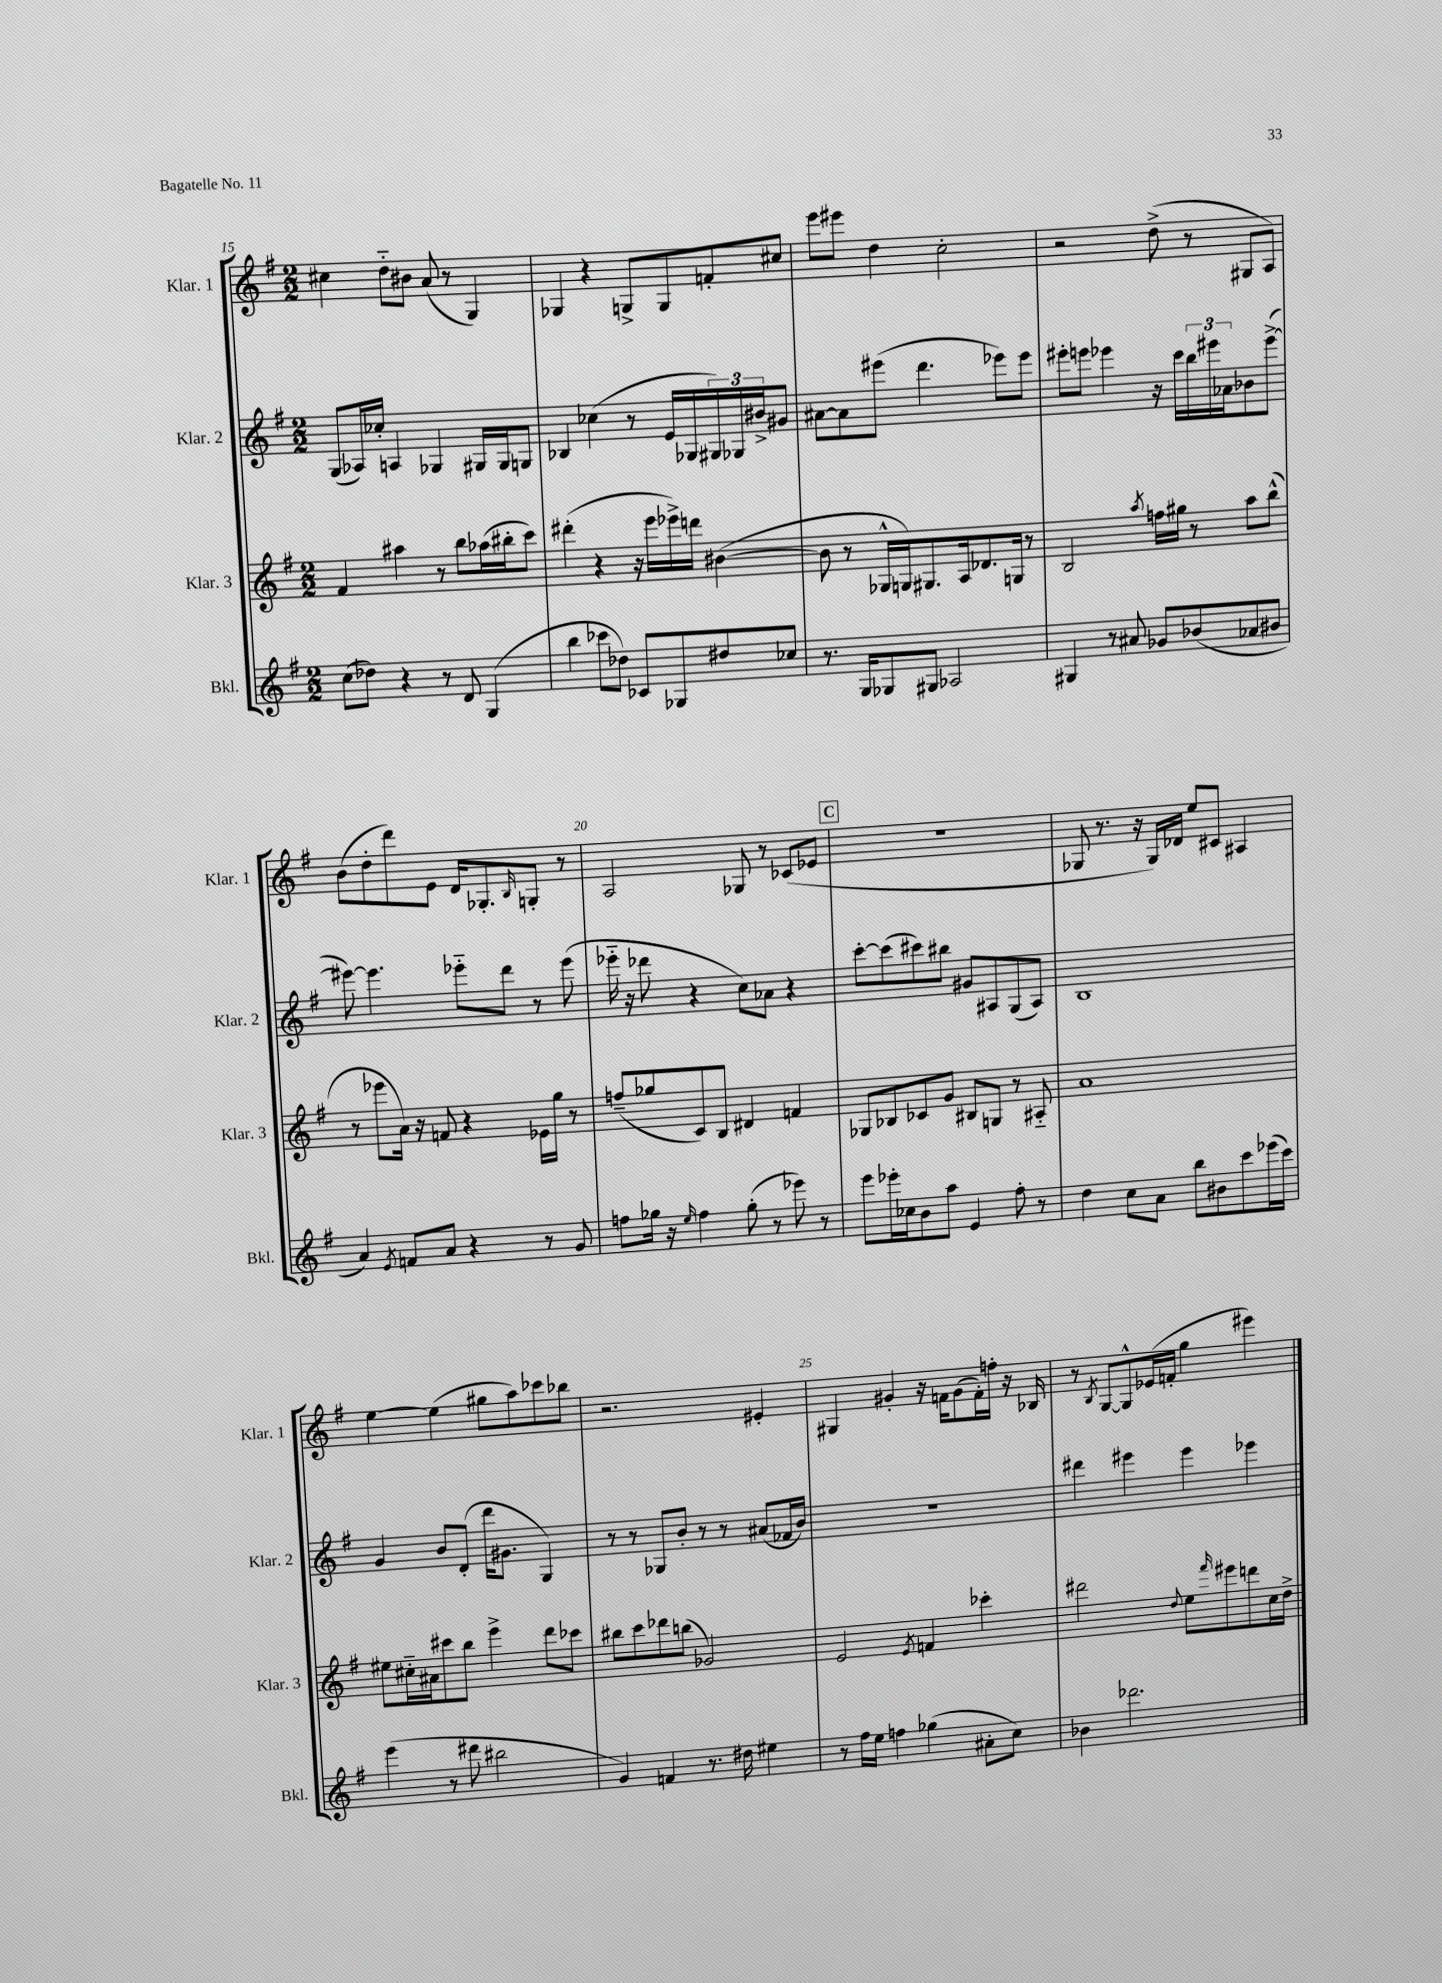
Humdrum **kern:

**kern	**kern	**kern	**kern
*staff4	*staff3	*staff2	*staff1
*clefG2	*clefG2	*clefG2	*clefG2
*k[f#]	*k[f#]	*k[f#]	*k[f#]
*M2/2	*M2/2	*M2/2	*M2/2
(8cc\L	4f#/	(8G/L	4cc#\
8dd-\J)	.	16A-/L)	.
.	.	16cc-'/JJ	.
4r	4aa#\	4A/	8dd'~\L
.	.	.	8b#\J
8r	8r	4G-/	(8a/
8d/	8bb\L	.	8r
(4G/	(16aa-\L	16G#/LL	4G/)
.	16bb#'\J	16G#/J	.
.	8ccc\J)	8G/J	.
=	=	=	=
4bb\	(4ddd#'\	4B-/	4G-/
8ccc-\L	4r	(4cc-\	4r
8dd-\J)	.	.	.
8c-/L	16r	8r	8G^/L
.	16eee\LL	.	.
8G-/	16eee-^\)	16e/LL	8G/
.	16ddd\JJ	16G-/	.
8dd#/	([4b#\	24G#/)	8f'/
.	.	24G-/	.
.	.	24b#^/J	.
8cc-/J	.	8g#/J	8cc#/J
=	=	=	=
8.r	8b#\]	[8a#\L	8eee\L
.	8r	8a#\]	8eee#\J
16G/LK	.	.	.
8G-/	16G-^^/LL	(8eee#\J	4dd\
.	16G/J)	.	.
8G#/J	8.G#/	4.ddd\	.
2A-/	.	.	2cc'\
.	16A/k	.	.
.	8.d-/	.	.
.	.	8eee-\L)	.
.	16G/Jk	.	.
.	8r	8eee-\J	.
=	=	=	=
4G#/	2B/	8eee#'\L	2r
.	.	8eee\J	.
8r	.	4eee-\	.
8a#/	.	.	.
.	8qaa/	.	.
8g-/L	16ff\LL	16r	(8dd^\
.	16gg#\JJ	16ccc\LL	.
(8b-/	8r	24bb\	8r
.	.	24eee#\	.
.	.	24a-\J	.
8a-/	8aa\L	8b-\	8G#/L
8b#/J	(8bb^^\J	([8eee#^\J	8A/J)
=	=	=	=
4a/)	8r	8eee#\_)	(8b\L
.	8eee-\L	4.eee#\]	8dd'\
8qe/	.	.	.
8f/L	16a\Jk)	.	8ddd\)
.	16r	.	.
8a/J	8f/	.	8e\J
4r	4r	8eee-'~\L	16d/LK
.	.	.	8.G-'/
.	.	8ddd\J	.
.	.	.	16qqB/
8r	16e-\LL	8r	8G'/J
.	16gg\JJ	.	.
8g/	8r	(8eee-\	8r
=	=	=	=
8ff\L	(8ff~/L	16eee-'~\	2A/
.	.	16r	.
16gg-\Jk	8gg-/	8ddd-\	.
16r	.	.	.
16qqee/	.	.	.
4ff\	8c/)	4r	.
.	8B/J	.	.
(8gg-'\	4d#/	8cc\L)	8G-/
8r	.	8a-\J	8r
8eee-\)	4f/	4r	(8c-/L
8r	.	.	8e-/J
=	=	=	=
8eee\L	8G-/L	[8ccc'\L	1r
16eee-'\L	8B-/	(8ccc\]	.
16cc-\J	.	.	.
8b\	8c-/	8ccc#\)	.
8aa\J	8g/J	8bb#\J	.
4e/	8B#/L	8g#/L	.
.	8G/J	8A#/	.
8ff#'\	8r	(8G/	.
8r	8A#'~/	8A#/J)	.
=	=	=	=
4dd\	1a	1B	8G-/
.	.	.	8.r
8cc\L	.	.	.
.	.	.	16r
8a\J	.	.	16G-/LL)
.	.	.	16d-/JJ
8bb\L	.	.	8ee/L
8b#\	.	.	8c#/J
8ccc\	.	.	4A#/
(16eee-\L	.	.	.
16ccc\JJ)	.	.	.
=	=	=	=
(4eee\	8ee#\L	4g/	[4ee\
.	16cc#'~\L	.	.
.	16a#\J	.	.
8r	8ccc#\	8b/L	(4ee\]
8ddd#\	8bb\J	(8d'/J	.
2bb#\	4eee^\	16ddd\LK	8gg#\L
.	.	8.g#\J	.
.	.	.	8aa\)
.	8ddd\L	4G/)	8ccc-\
.	8ccc-\J	.	8bb-\J
=	=	=	=
4g/)	8bb#\L	8r	2.r
.	8ccc\	8r	.
4f/	8ddd-\	8G-/L	.
.	(8bb\J	8b'/J	.
8.r	2g-/)	8r	.
.	.	8r	.
16dd#\	.	.	.
4ee#\	.	(8a#/L	4e#'/
.	.	16f-/L	.
.	.	16b/JJ)	.
=	=	=	=
8r	2e/	1r	4G#/
16ff#\LL	.	.	.
16ee\JJ	.	.	.
4ff\	.	.	4g#'/
.	8qe/	.	.
(4gg-\	4f/	.	16r
.	.	.	16f\LK
.	.	.	(8g#\
8a#'\L	4ccc-'\	.	16f'\L)
.	.	.	16ff'\JJ
8cc\J)	.	.	16r
.	.	.	16B-/
=	=	=	=
4b-\	2ddd#\	4ddd#\	8r
.	.	.	8qB/
.	.	.	[8G/L
2.ddd-\	.	4eee#\	8G^^/]
.	.	.	(16e-/L
.	.	.	16f'/JJ
.	8qqdd/	.	.
.	8ee\L	4eee#\	4gg\
.	16qqfff#/	.	.
.	8eee#\	.	.
.	8ddd\	4eee-\	4eee#\)
.	16cc\L	.	.
.	16dd^\JJ	.	.
==	==	==	==
*-	*-	*-	*-
